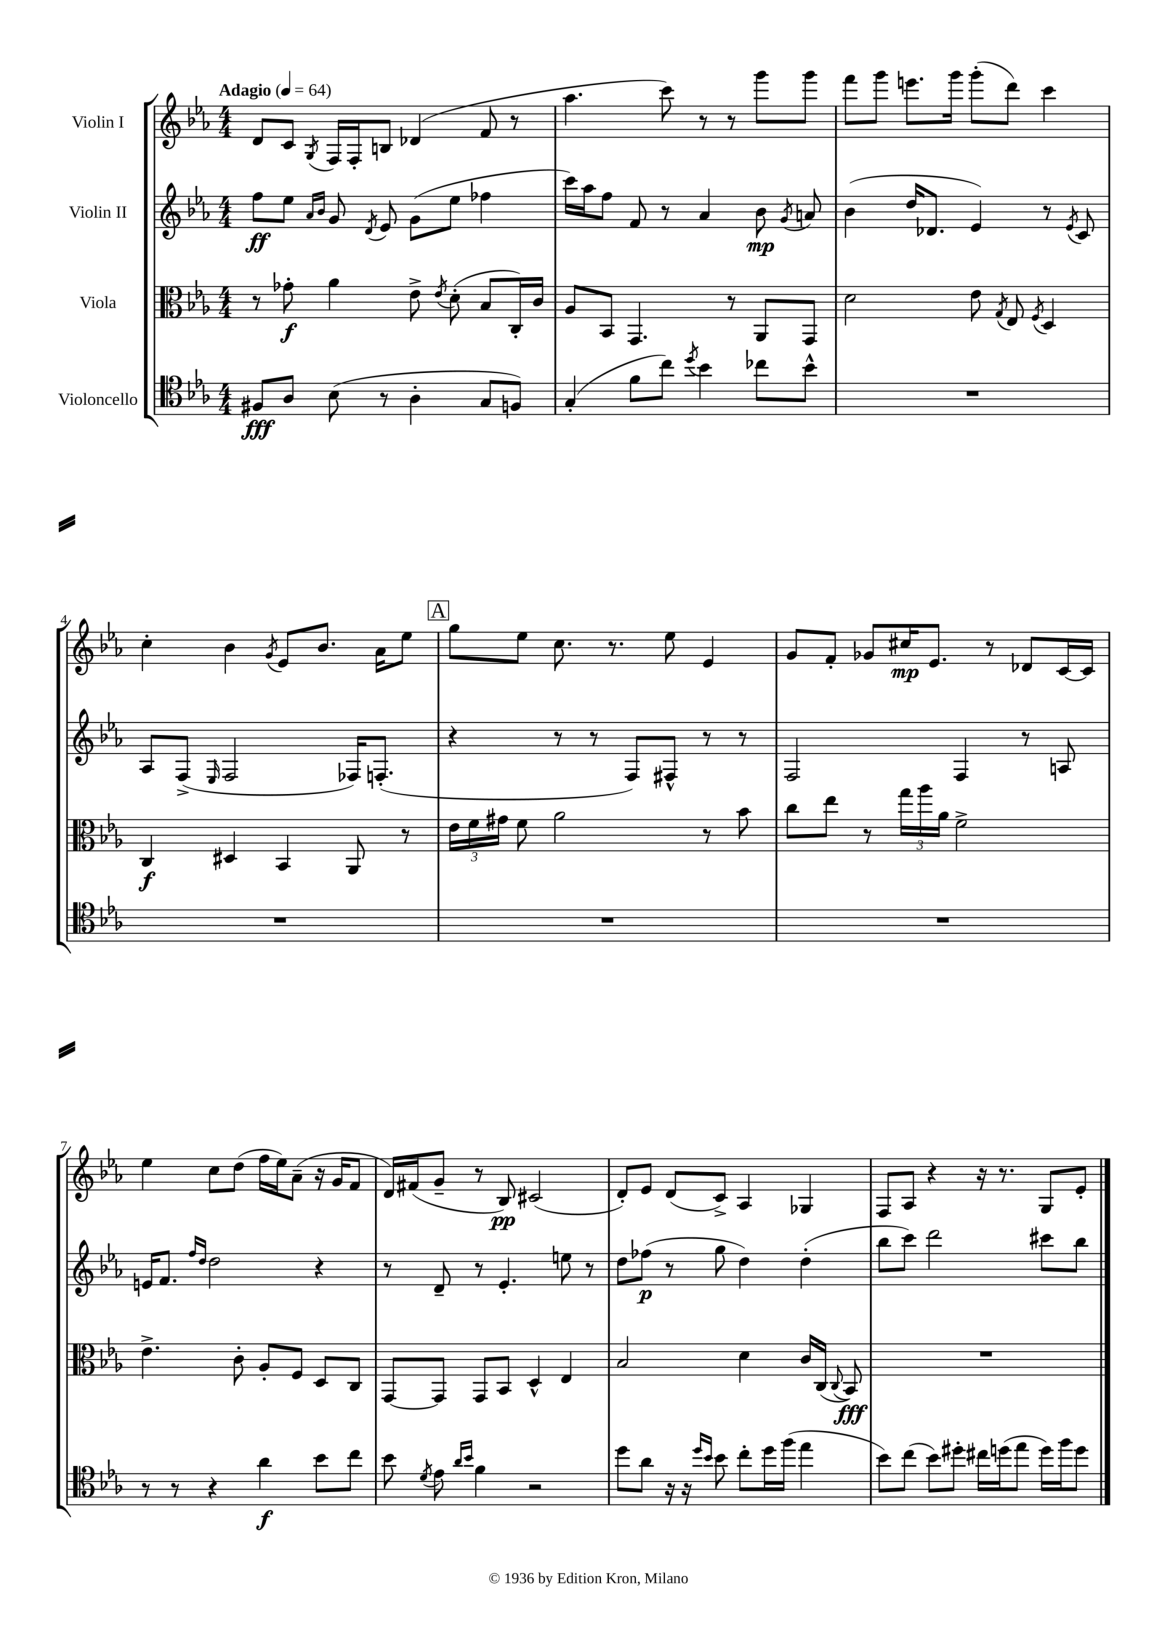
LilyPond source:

<<
\new StaffGroup <<
\new Staff = "s0" \with { instrumentName = "Violin I" } {
    \clef treble \key ees \major \numericTimeSignature \time 4/4 \tempo "Adagio" 4 = 64
    \autoBeamOff d'8[ c'8] \acciaccatura { g8 } f16[ f16-. b8] des'4( f'8 r8 |
    aes''4. c'''8) r8 r8 g'''8[ g'''8] |
    f'''8[ g'''8] e'''8.[ g'''16] g'''8[-.( d'''8]) c'''4 |
    c''4-. bes'4 \acciaccatura { g'8 } ees'8[ bes'8.] aes'16[ ees''8] |
    \mark \markup { \box "A" } g''8[ ees''8] c''8. r8. ees''8 ees'4 |
    g'8[ f'8]-. ges'8[ cis''16\mp ees'8.] r8 des'8[ c'16~ c'16] |
    ees''4 c''8[ d''8]( f''16[ ees''16) aes'8]--( r16 g'16[ f'8] |
    d'16[) fis'16( g'8]-- r8 bes8\pp) cis'2( |
    d'8[-.) ees'8] d'8[( c'8]->) aes4 ges4 |
    f8[ aes8] r4 r16 r8. g8[ ees'8]-. \bar "|." |
}
\new Staff = "s1" \with { instrumentName = "Violin II" } {
    \clef treble \key ees \major \numericTimeSignature \time 4/4
    \autoBeamOff f''8[\ff ees''8] \grace { aes'16[ bes'16] } g'8 \acciaccatura { d'8 } ees'8 g'8[( ees''8] fes''4 |
    c'''16[) aes''16 f''8] f'8 r8 aes'4 bes'8\mp \acciaccatura { g'8 } a'8 |
    bes'4( d''16[ des'8.] ees'4) r8 \acciaccatura { ees'8 } c'8 |
    aes8[ f8]->( \grace { ees16 } f2 fes16[) f8.]-.( |
    \mark \markup { \box "A" } r4 r8 r8 f8[) fis8]-^ r8 r8 |
    f2 f4 r8 a8 |
    e'16[ f'8.] \grace { f''16[ d''16] } d''2 r4 |
    r8 d'8-- r8 ees'4.-. e''8 r8 |
    d''8[ fes''8]\p( r8 g''8 d''4) d''4-.( |
    bes''8[ c'''8]) d'''2 cis'''8[ bes''8] \bar "|." |
}
\new Staff = "s2" \with { instrumentName = "Viola" } {
    \clef alto \key ees \major \numericTimeSignature \time 4/4
    \autoBeamOff r8 ges'8-.\f aes'4 ees'8-> \acciaccatura { ees'8 } d'8-.( bes8[ c16-.) c'16] |
    aes8[ bes,8] g,4. r8 aes,8[ g,8] |
    d'2 ees'8 \acciaccatura { g8 } ees8 \acciaccatura { f8 } d4 |
    c4\f dis4 bes,4 aes,8 r8 |
    \mark \markup { \box "A" } \tuplet 3/2 { ees'16[ f'16 gis'16] } f'8 aes'2 r8 bes'8 |
    c''8[ ees''8] r8 \tuplet 3/2 { g''16[ aes''16 aes'16] } f'2-> |
    ees'4.-> c'8-. aes8[-. f8] d8[ c8] |
    g,8[~ g,8] g,8[ bes,8] d4-^ ees4 |
    bes2 d'4 c'16[ c16]( \appoggiatura { c8 } bes,8\fff) |
    R1 \bar "|." |
}
\new Staff = "s3" \with { instrumentName = "Violoncello" } {
    \clef tenor \key ees \major \numericTimeSignature \time 4/4
    \autoBeamOff fis8[\fff aes8] bes8( r8 aes4-. g8[ f8]) |
    g4-.( f'8[ c''8]) \acciaccatura { d''8 } bes'4 ces''8[ bes'8]-^ |
    R1 |
    R1 |
    \mark \markup { \box "A" } R1 |
    R1 |
    r8 r8 r4 aes'4\f bes'8[ c''8] |
    bes'8 \acciaccatura { d'8 } ees'8 \grace { aes'16[ bes'16] } f'4 r2 |
    d''8[ aes'8] r16 r16 \grace { d''16[ bes'16] } bes'8 c''8[-. d''16 f''16]( ees''4 |
    bes'8[) c''8]( bes'8[) dis''8]-. cis''16[ d''16( ees''8] d''16[) f''16 d''8] \bar "|." |
}
>>
>>
